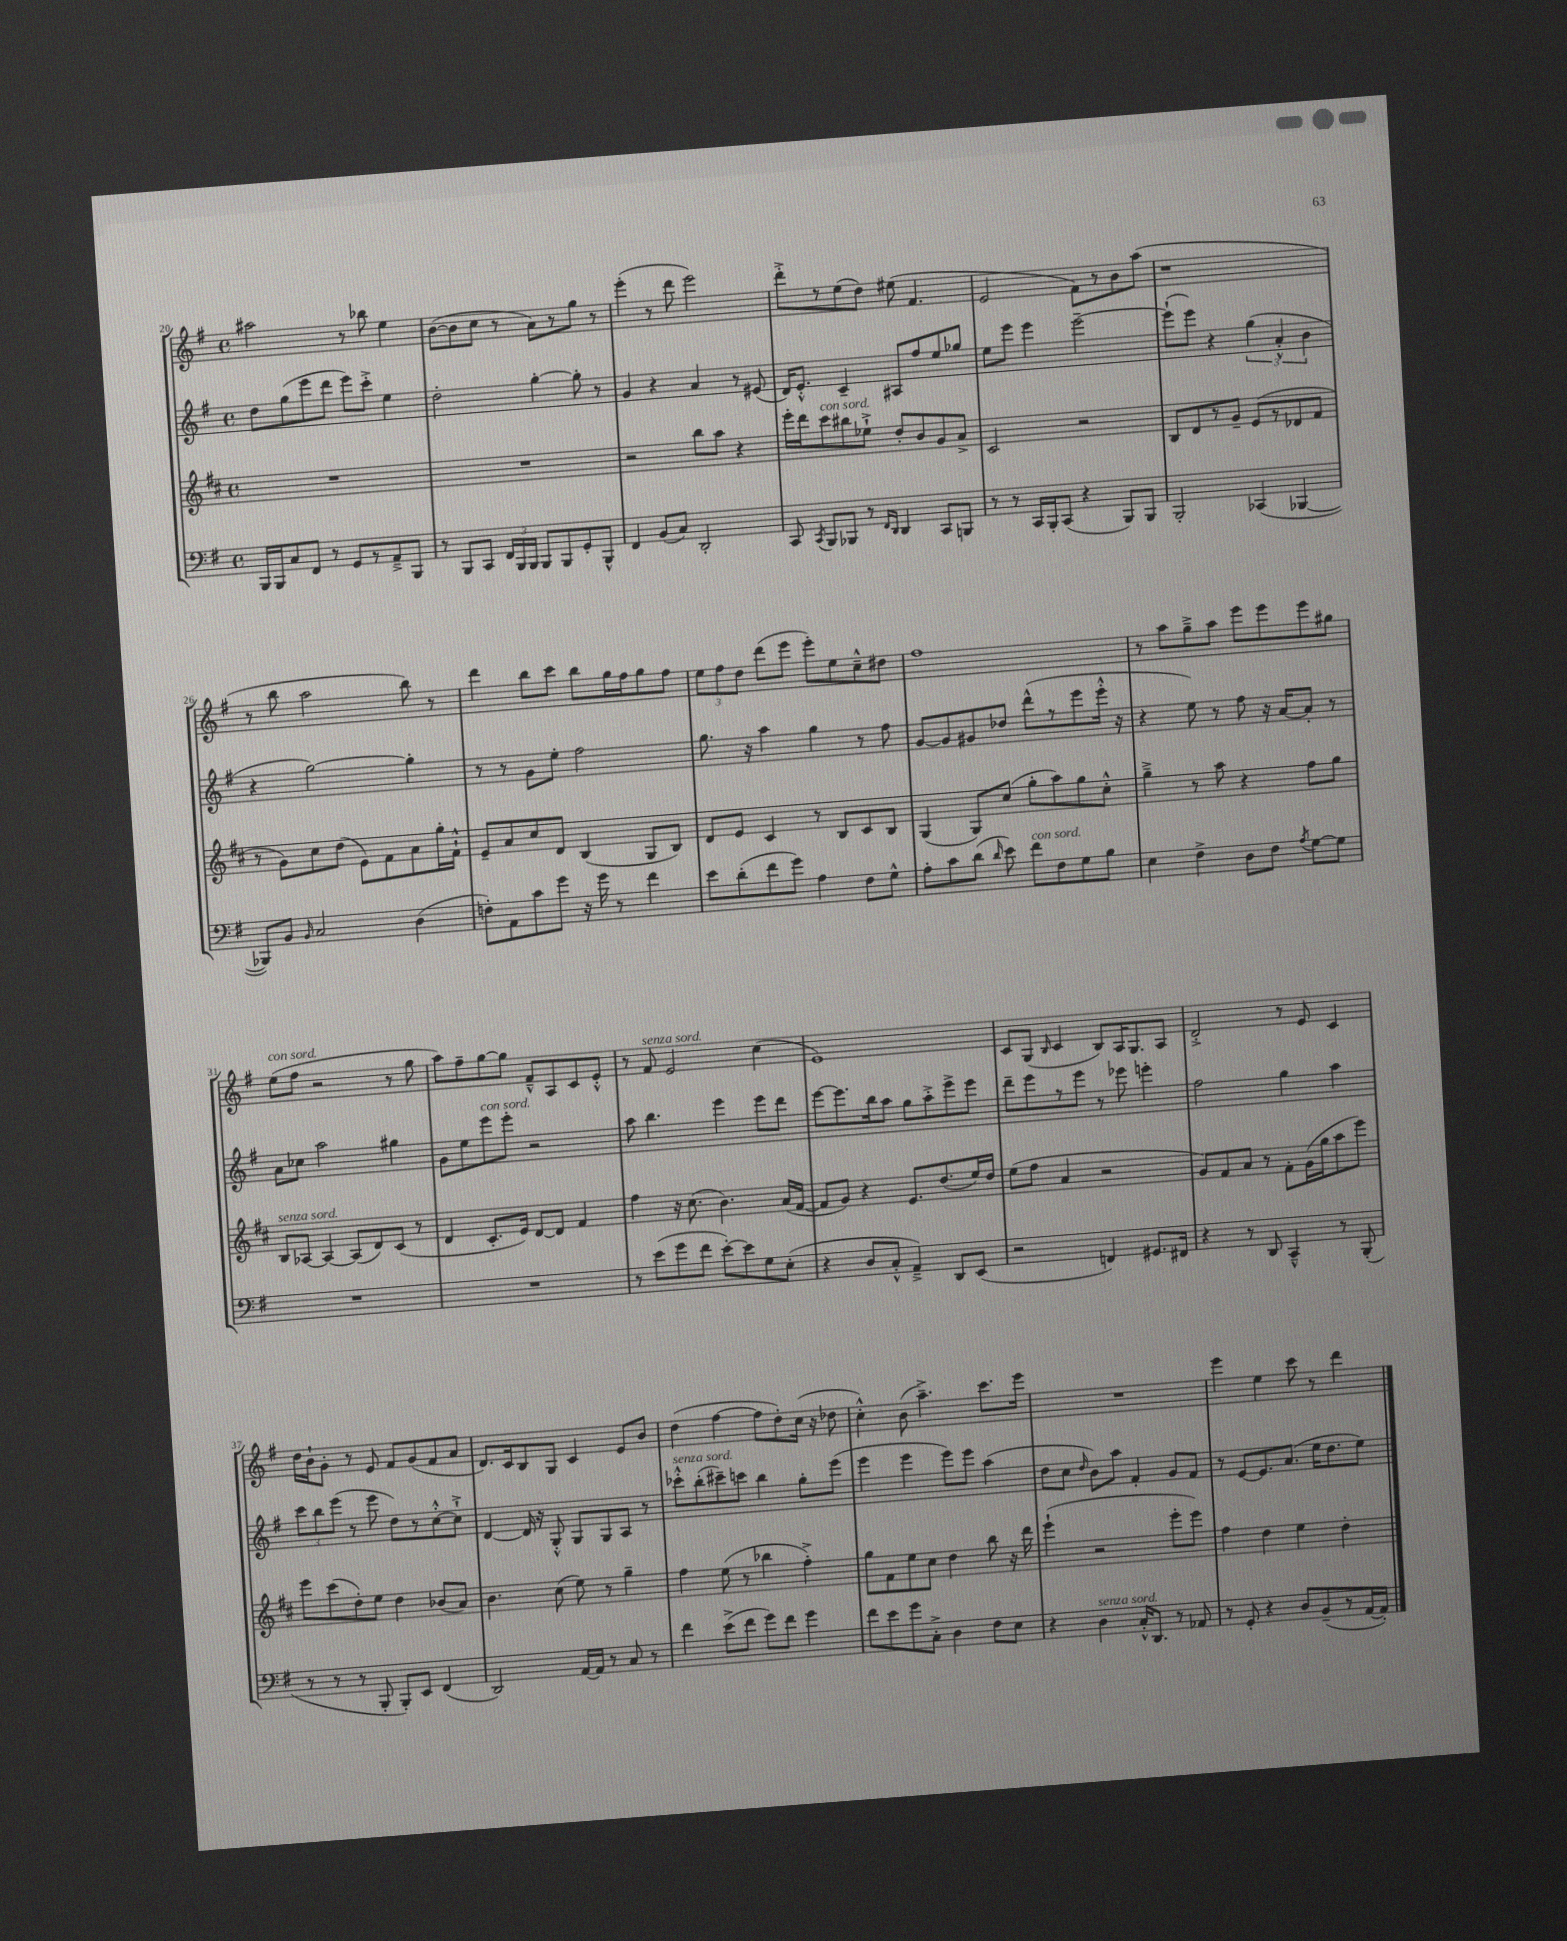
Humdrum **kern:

**kern	**kern	**kern	**kern
*part4	*part3	*part2	*part1
*staff4	*staff3	*staff2	*staff1
*clefF4	*clefG2	*clefG2	*clefG2
*k[f#]	*k[f#c#]	*k[f#]	*k[f#]
*M4/4	*M4/4	*M4/4	*M4/4
*met(c)	*met(c)	*met(c)	*met(c)
=20	=20	=20	=20
16BBB/LL	1r	8dd\L	2aa#X\
16BBB/J	.	.	.
8C/	.	(8gg\	.
8FF#/J	.	8eee\	.
8r	.	8ddd\J	.
8GG/L	.	8eee\L)	8r
8r	.	8ccc'^\J	8bb-X\
8AA~^/	.	4ee\	4ee\
8BBB/J	.	.	.
=21	=21	=21	=21
8r	1r	2dd'\	([8b\L
8BBB/L	.	.	8b\]
8CC/J	.	.	8cc\J
24FF#/LL	.	.	8r
24BBB/	.	.	.
24BBB/JJ	.	.	.
8BBB/L	.	[4gg'\	8a\L)
8BBB/	.	.	8r
8GG'/	.	8gg'\]	8gg\J
8BBB^^/J	.	8r	8r
=22	=22	=22	=22
4FF#/	2r	4g/	(4eee'\
(8BB/L	.	4r	8r
8C/J)	.	.	8ddd\
2DD'/	8bb\L	4a/	2eee\)
.	8aa\J	.	.
.	4r	8r	.
.	.	(8e#X/	.
=23	=23	=23	=23
8CC/	16eee'\LL	16d/KL)	8ddd'^\L
.	16ddd\J	8.e'^^/J	.
8qCC/	.	.	.
!	!LO:TX:a:i:t=con sord.	!	!
8BBB/L	8ccc#\	.	8r
8BBB-X/J	8bb#X\	4c~/	(8ee\
8r	8ee-X`^\J	.	8dd\J)
16qqFF#/LL	.	.	.
16qqDD/JJ	.	.	.
4DD/	8dd'/L	8A#X/L	(8ee#X\
.	8b/	8ff#/	4.f#/
8CC/L	8g/	8ee/	.
8BBBn/J	8a^/J	8gg-X/J	.
=24	=24	=24	=24
8r	2c#/	8ee\L	2e/
8r	.	8eee\J	.
16CC/LL	.	4eee\	.
16BBB'/J	.	.	.
(8CC/J	.	.	.
4r	2r	[2eee~\	8f#\L)
.	.	.	8r
8BBB/L)	.	.	8b\
8BBB/J	.	.	(8aa\J
=25	=25	=25	=25
2BBB'/	8B/L	(8eee`\L]	1r
.	8d/	8eee\J)	.
.	8r	4r	.
.	8g~/J	.	.
(4CC-X/	(8e/L	(6gg\	.
.	8r	.	.
.	.	6a'^^/	.
[4BBB-X/	8d-X/	.	.
.	.	6b\	.
.	8f#/J	.	.
!!LO:LB:g=z
=26	=26	=26	=26
8BBB-X/L])	8r	4r	8r
8BB/J	8g\L)	.	8bb\
16qqBB/	.	.	.
2C/	8cc#\	[2gg\)	2aa\
.	(8dd\J	.	.
.	8e\L)	.	.
.	8f#\	.	.
(4D\	8a\	4gg'\]	8bb\)
.	16gg'\L	.	8r
.	16f#`^^\JJ	.	.
=27	=27	=27	=27
8Fn'\L)	8e~/L	8r	4ddd\
8AA\	8a/	8r	.
8c\	8cc#/	8g\L	8bb\L
8g\J	8d/J	8ee'\J	8ccc\J
16r	(4B/	2ff#\	8bb\L
16g\	.	.	.
8r	.	.	16gg\L
.	.	.	16ff#\J
4f#\	8G/L	.	8gg\
.	8B/J)	.	8ff#\J
=28	=28	=28	=28
8e\L	8d/L	8.gg\	12ee\L
.	.	.	12ff#\
(8d'\	8e/J	.	.
.	.	.	12dd\J
.	.	16r	.
8f#\	4c#/	4aa\	(8ddd\L
8g\J)	.	.	8eee\J
4A\	8r	4gg\	8eee'\L)
.	8B/L	.	8ee\
8F#\L	8c#/	8r	8cc~^^\
8G^^\J	8B/J	8ff#\	8dd#X\J
=29	=29	=29	=29
8A'\L	(4G/	[8g/L	1ff#
8c\	.	8g/]	.
(8d\J	8G/L)	8g#X/	.
16qqd/	.	.	.
8e\)	(8cc#/J	8dd-X/J	.
!LO:TX:a:i:t=con sord.	!	!	!
8f#\L	8gg'\L	(8ddd^^\L	.
8F#\	8aa\)	8r	.
8G\	8gg\	8eee\	.
8B\J	8cc#'^^\J	16eee'^^\Jk	.
.	.	16r	.
=30	=30	=30	=30
4E\	4gg~^\	4r	8r
.	.	.	8aa\L
4F#^\	8r	8ee\)	8gg~^\
.	8aa\	8r	8aa\J
8D\L	4r	8ff#\	8eee\L
8F#\J	.	16r	8eee\
.	.	[16a/KL	.
8qA/	.	.	.
[8G\L	8ff#\L	8a'/J]	8eee\
8G\J]	8gg\J	8r	8gg#X\J
!!LO:LB:g=z
=31	=31	=31	=31
!	!	!	!LO:TX:a:i:t=con sord.
!	!LO:TX:a:i:t=senza sord.	!	!
1r	8B/L	8a\L	(8ee\L
.	[8A-X/J	8cc-X\J	8ff#\J
.	4A-/_	2aa\	2r
.	(8A-/L]	.	.
.	8d/)	.	.
.	(8c#/J	4gg#X\	8r
.	8r	.	8gg\
=32	=32	=32	=32
1r	4d/	8g\L	8aa\L)
.	.	8ee\	8ff#~\
!	!	!LO:TX:a:i:t=con sord.	!
.	8.c#'/L	8eee\	[8gg\
.	.	8eee'\J	8gg\J]
.	16e/Jk)	.	.
.	[8d/L	2r	8f#~^^/L
.	8d/J]	.	8A/
.	4f#/	.	8c/
.	.	.	8e'^^/J
=33	=33	=33	=33
8r	4ff#\	8aa\	8r
!	!	!	!LO:TX:a:i:t=senza sord.
(8e\L	.	4.bb\	8f#/
8g\	16r	.	2e/
.	(8.cc#\	.	.
8f#\J	.	.	.
[8e'\L)	4.b\)	4eee\	.
8e\]	.	.	.
8G\	.	8eee\L	(4cc\
(8E'\J	(16a/LL	8ddd\J	.
.	[16f#/JJ	.	.
=34	=34	=34	=34
4r	8f#/L]	[8eee\L	1e)
.	8g/J)	8.eee\]	.
8D/L	4r	.	.
.	.	16bb\k	.
8C'^^/J	.	8aa\J	.
4AA~^/)	8.e/L	8gg\L	.
.	.	8aa'^\	.
.	(8.dd/	.	.
8DD/L	.	8eee^\	.
(8EE/J	16ee/L)	8eee\J	.
.	16dd/JJ	.	.
=35	=35	=35	=35
2r	(8ee\L	8ddd~\L	8c/L
.	8ff#\J	8eee\	(8G/J
.	.	.	16qqB/
.	4a/	8r	4c/
.	.	8eee\J	.
4FFn/)	2r	8r	8B/L)
.	.	8eee-X\	16A/K
.	.	.	8.G/
8.GG#X/L	.	4eeen'\	.
.	.	.	8A/J
16FF#X/Jk	.	.	.
=36	=36	=36	=36
4r	8g/L)	2ff#\	2d'^/
.	8f#/	.	.
8r	8a/J	.	.
8DD/	8r	.	.
4CC~^^/	8f#'\L	4gg\	8r
.	(16g\L	.	8e/
.	16gg\J	.	.
8r	8aa\	4aa\	4c/
(8BBB'/	8eee\J)	.	.
!!LO:LB:g=z
=37	=37	=37	=37
8r	8eee\L	12ccc\L	16dd\LL
.	.	.	16b`\J
.	.	12bb\	.
8r	(8ccc#\	.	8g'\J
.	.	(12eee\J	.
8r	8dd'\)	8r	8r
8BBB'/	8ee\J	8eee\	8e/
8BBB'/L)	4dd\	8dd\L)	8f#/L
8EE/J	.	8r	(8g/
(4FF#/	(8b-X/L	[8cc'^^\	8f#/
.	8a/J)	8cc`^\J]	8a/J
=38	=38	=38	=38
2DD/)	4.b\	[4d/	8.d/L)
.	.	.	16c/k
.	.	16d/]	8B/
.	.	16r	.
.	(8cc#\	8G'^^/	8G/J
[16AA/LL	8ee\)	8G/L	4c/
16AA/JJ]	.	.	.
8r	8r	8G/	.
8C/	4gg~\	8A/J	8e/L
8r	.	8r	8b/J
=39	=39	=39	=39
!	!	!LO:TX:a:i:t=senza sord.	!
4f#\	4ff#\	8ccc-X'^^\L	(4dd\
.	.	(8bb'\	.
(8e^\L	(8ee\	8ccc#X~\)	[4ff#\
8f#\J	8r	8cccn\J	.
8g\L)	4bb-X\	4bb\	8ff#\L]
8f#\J	.	.	8dd'\)
4g\	4ff#'^\)	8gg'\L	(16cc\Jk
.	.	.	16r
.	.	(8eee\J	8dd-X\
=40	=40	=40	=40
8f#\L	8gg\L	4eee\	4cc'^^\)
8e\	8f#\	.	.
8g\	8ee\	4eee\	(8b\
8C'^\J	8cc#\J	.	4.aa~^\)
4D\	4dd\	8eee\L)	.
.	.	8eee\J	.
8F#\L	8bb\	(4aa\	8.ccc\L
8E\J	16r	.	.
.	16ddd\	.	16eee\Jk
=41	=41	=41	=41
4r	(4eee`\	8dd\L	1r
.	.	8cc\J	.
.	.	16qqdd/	.
!LO:TX:a:i:t=senza sord.	!	!	!
4D\	2r	8b\L)	.
.	.	8aa\J	.
16C'^^/KL	.	4f#'/	.
8.DD/J	.	.	.
8r	8eee'\L	8g/L	.
8AA-X/	8eee\J)	8f#/J	.
=42	=42	=42	=42
8r	4ff#\	8r	4eee\
8GG'/	.	[8e/L	.
4r	4dd\	8.e/]	4ee\
.	.	(8.a/J	.
8D/L	4ee\	.	8ccc\
(8BB~/	.	16ee\KL	8r
.	.	8.dd\	.
8r	4dd'\	.	4ddd\
[16AA/L	.	8ee\J)	.
16AA'/JJ])	.	.	.
==	==	==	==
*-	*-	*-	*-
